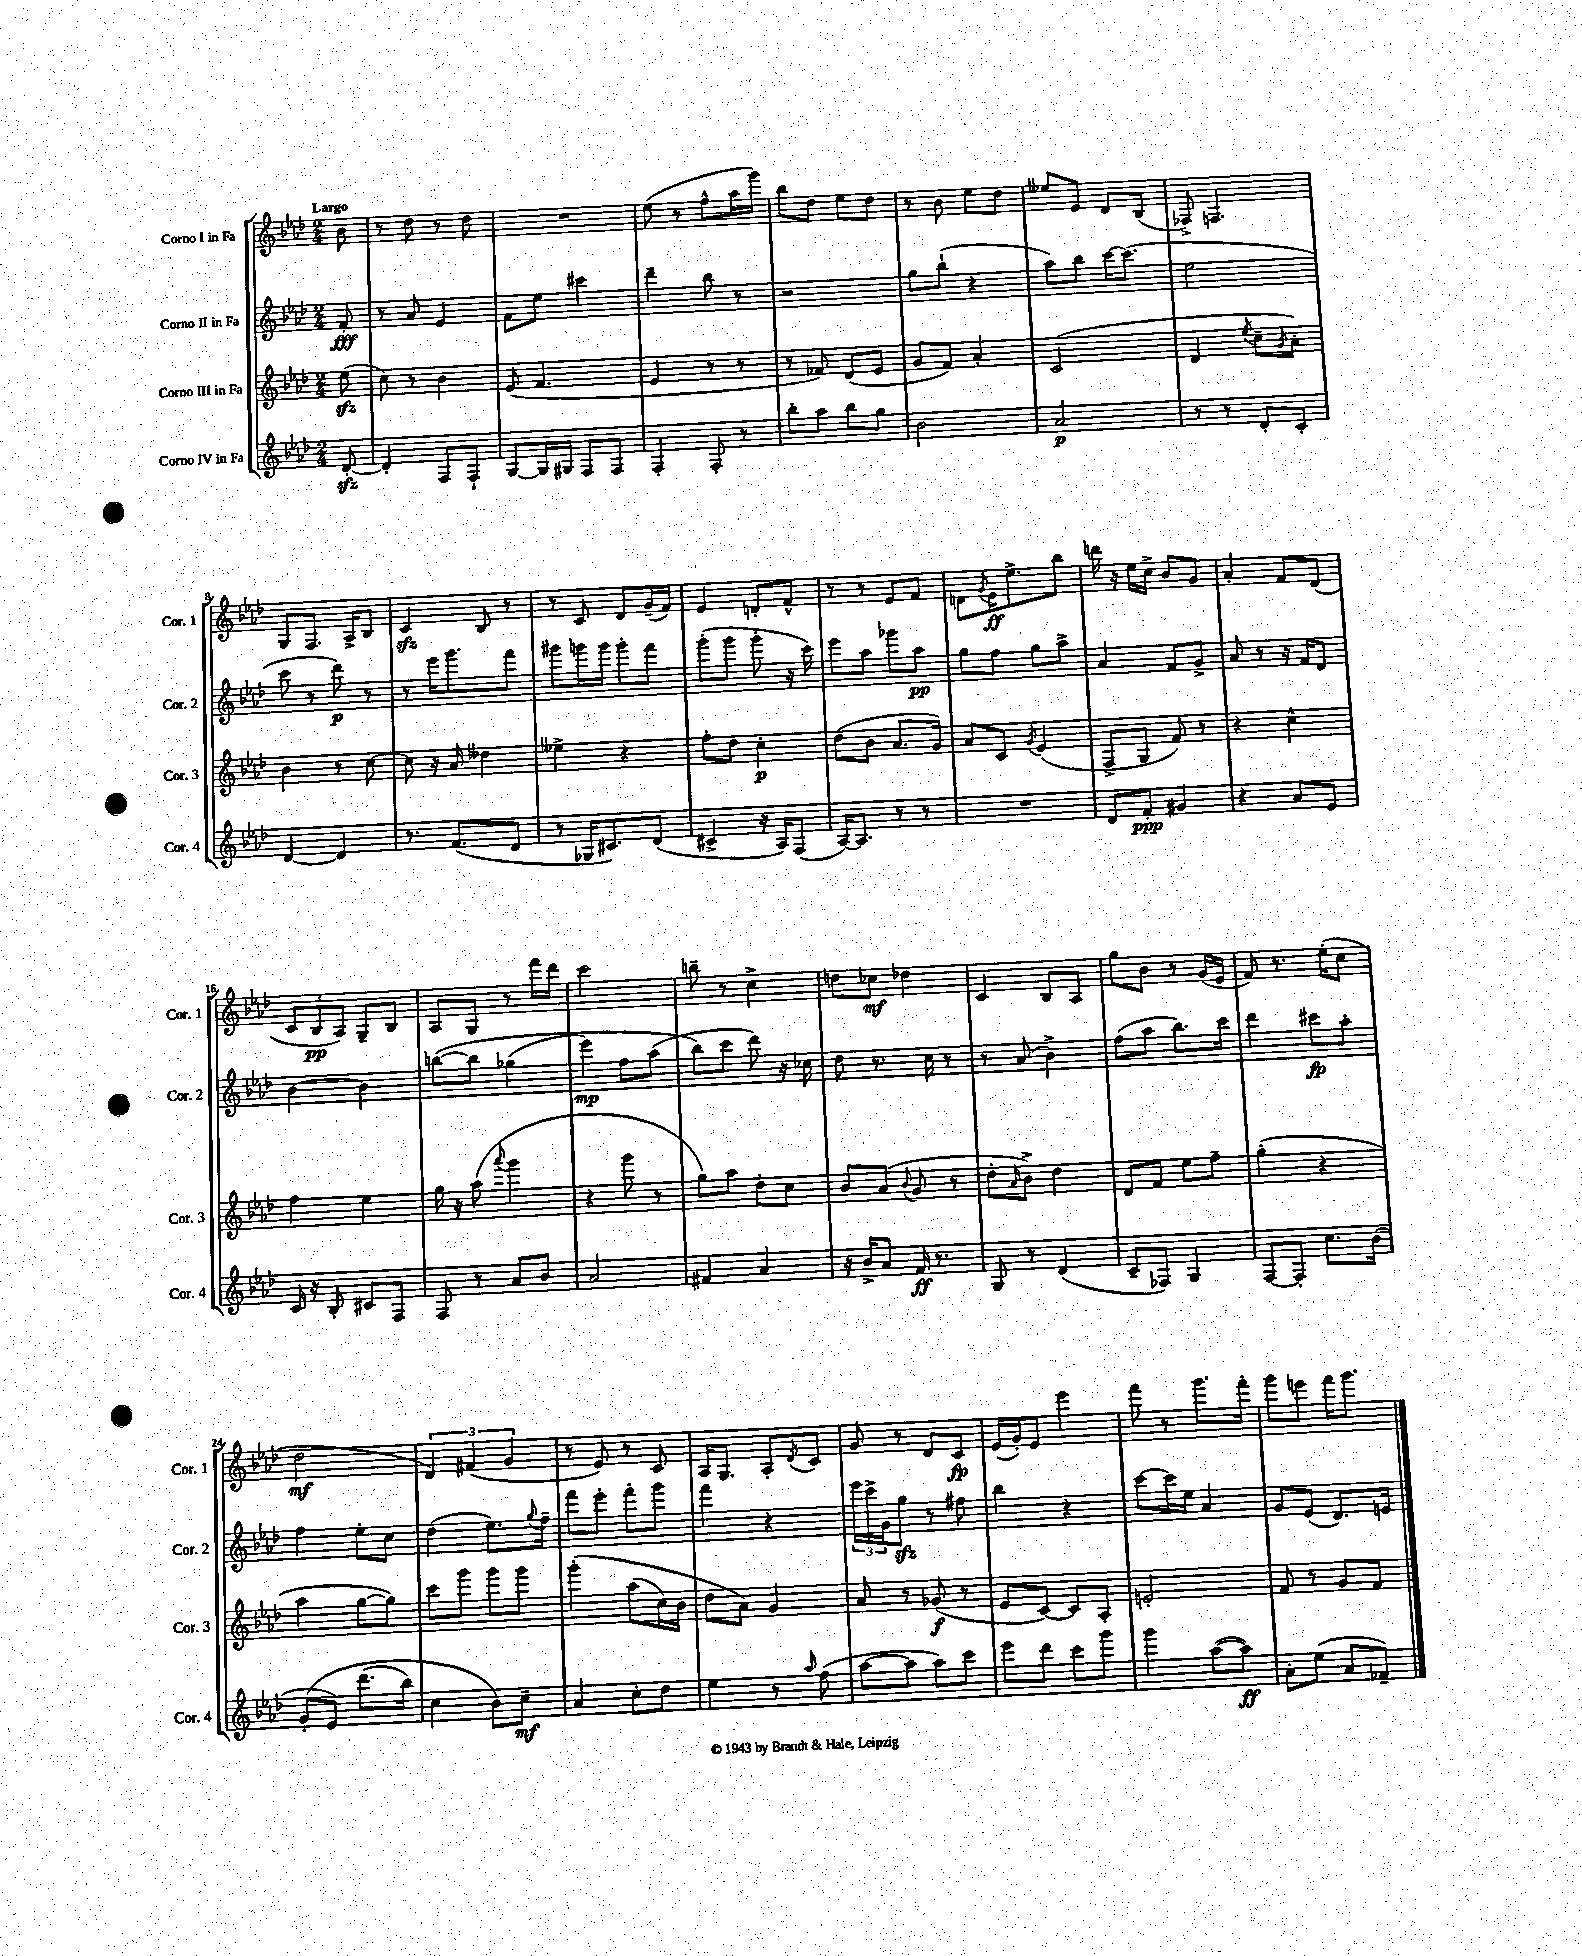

**kern	**kern	**kern	**kern
*staff4	*staff3	*staff2	*staff1
*clefG2	*clefG2	*clefG2	*clefG2
*k[b-e-a-d-]	*k[b-e-a-d-]	*k[b-e-a-d-]	*k[b-e-a-d-]
*M2/4	*M2/4	*M2/4	*M2/4
[8d-'	(8ee-	8f'	8b-
=	=	=	=
4d-']	8cc)	8r	8r
.	8r	8a-	8dd-
8F	4b-	4e-	8r
8F`	.	.	8dd-
=	=	=	=
[8G	(8e-	8f	2r
16G]	4.f	8ee-	.
16G#	.	.	.
8F	.	4ccc#	.
8F	.	.	.
=	=	=	=
4F'	4e-	4ddd-~	(8ee-
.	.	.	8r
8F'	8r	8bb-	8ff^^
8r	8r	8r	16aa-
.	.	.	16ggg)
=	=	=	=
8bb-'	8r	2r	8bb-
8aa-	8f-)	.	8dd-
8bb-	(8d-	.	8ee-
8gg	8e-	.	8dd-
=	=	=	=
2b-	8g	8gg	8r
.	8f)	(8bb-`	8b-
.	4a-'	4r	8ee-
.	.	.	8dd-
=	=	=	=
2a-	(2c	8aa-)	8ee--
.	.	8bb-	8e-
.	.	[16ccc	8d-
.	.	(8.ccc]	.
.	.	.	(8B-
=	=	=	=
8r	4d-	2ee-	8F-^)
8r	.	.	4.F
.	8qee-	.	.
8d-'	8cc~	.	.
.	8qg	.	.
8c'	8a-')	.	.
=	=	=	=
[4d-	4b-	8ccc	8G
.	.	8r	8.F
4d-]	8r	8ddd-)	.
.	.	.	16A-^
.	[8cc	8r	8B-
=	=	=	=
8.r	8cc]	8r	4c
.	16r	16eee-	.
(8.f	16a-	8.ggg	.
.	4dd--	.	8B-
8d-	.	8fff	8r
=	=	=	=
8r	4ee--^	8ggg#	8r
16G-	.	16ggg	8c
8.c#)	.	16ggg	.
.	4r	8ggg'	8d-
(8d-	.	8fff	(16g~
.	.	.	16f)
=	=	=	=
4c#^	8ff'	(8ggg'	4e-
.	8dd-	8ggg	.
16r	4cc'	8ggg'	8d'
16A-)	.	.	.
(8F	.	16r	8f^^
.	.	16ccc)	.
=	=	=	=
[16A-)	(8dd-	8eee-	8r
8.A-]	.	.	.
.	8b-	8aa-	8r
8r	8.a-	8ggg-	8e-
8r	.	8aa-	8f
.	16g)	.	.
=	=	=	=
2r	8a-	8gg	8d
.	.	.	8qg
.	8c	8ff	16e-
.	.	.	8.ee-^
.	8qg	.	.
.	(4e-	8gg	.
.	.	8aa-^	8bb-
=	=	=	=
8d-	8F^	4a-	16ddd
.	.	.	16r
8f'	8G	.	16ee-
.	.	.	16cc^
4g#	8f)	8f	8b-
.	8r	8g^	8g
=	=	=	=
4r	4r	8a-	4a-'
.	.	8r	.
8a-	4cc^^	16r	8f
.	.	16f	.
8e-	.	8d-	(8d-
=	=	=	=
16c	4ff	[4b-	12c
16r	.	.	.
.	.	.	12B-
8B-'	.	.	.
.	.	.	12A-)
8c#	4ee-	4b-]	8G~
8F	.	.	8B-
=	=	=	=
8F	16gg	&([8bb	8A-
.	16r	.	.
8r	(8aa-	8bb]	8G
.	8qqaaa-	.	.
8a-	4ggg	(4gg-	8r
8b-	.	.	16fff
.	.	.	16ddd-
=	=	=	=
2a-	4r	4eee-)	2ccc
.	8ggg	8ff	.
.	8r	(8aa-	.
=	=	=	=
4f#	8gg)	8bb-&)	8bb~
.	8aa-	8ccc	8r
4a-	8dd-'	8ddd-)	4cc^
.	8cc	16r	.
.	.	16cc-	.
=	=	=	=
16r	8b-	8dd-	8dd
16b-^	.	.	.
8a-	(8a-	8.r	8cc-
.	8qqb-	.	.
16f	8g	.	4dd-
8.r	.	16cc	.
.	8r	8r	.
=	=	=	=
8G	8dd-'	8r	4c
.	16qqa-	.	.
8r	8b-^)	(8a-	.
(4d-	4dd-	4b-^)	8B-
.	.	.	8A-
=	=	=	=
8c~	8d-	(8ff	8gg
8F-)	8f	8aa-	8b-
4G	8ee-	8.bb-)	8r
.	8ff~	.	(16g
.	.	16ccc	16e-
=	=	=	=
[8F	(4gg'	4ddd-	8f)
8F']	.	.	8.r
8.cc	4r	8ccc#	.
.	.	.	(16ee-'
.	.	8aa-'	8cc
(16b-	.	.	.
=	=	=	=
&(8g'	4aa-	4ff	2dd-
8e-)	.	.	.
(8.ddd-	[8gg	8ee-'	.
.	8gg])	8cc	.
16bb-)	.	.	.
=	=	=	=
4cc	8ccc	(4dd-	6d-)
.	8ggg	.	.
.	.	.	(6f#
8b-&)	8ggg	8.ee-)	.
.	.	.	6g
8cc~	8ggg	.	.
.	.	8qqgg	.
.	.	16ff~	.
=	=	=	=
4a-	&(4ggg'	8fff	8r
.	.	8eee-'	8e-)
8cc'	(8aa-	8fff'	8r
8dd-	16cc)	8ggg	8c
.	16b-	.	.
=	=	=	=
4ee-	8dd-	4fff	16A-
.	.	.	8.G
.	8a-&)	.	.
8r	4g	4r	8A-'
16qqaa-	.	.	8qd-
(8ff	.	.	8c
=	=	=	=
[8aa-	8a-	24eee-	8g
.	.	24ccc^	.
.	.	24g	.
8aa-]	8r	8gg	8r
8aa-)	(8g-	8r	8d-
8ccc	8r	8ff#	8c
=	=	=	=
8eee-	8e-	4bb-	(16e-
.	.	.	16g')
8ddd-	[8c)	.	8e-
8ccc	8c]	4r	4eee-
8ggg	8A-'	.	.
=	=	=	=
4ggg	2e'	[8ccc	8fff
.	.	16ccc]	8r
.	.	16ee-	.
([8aa-	.	4a-	8.ggg
8aa-])	.	.	.
.	.	.	16fff'
=	=	=	=
8a-'	8f	8g	8ggg
(8ee-	8r	(8e-	8eee
8a-	8g	8.d-)	16fff
.	.	.	8.ggg
8f-~)	8f	.	.
.	.	16e	.
==	==	==	==
*-	*-	*-	*-
